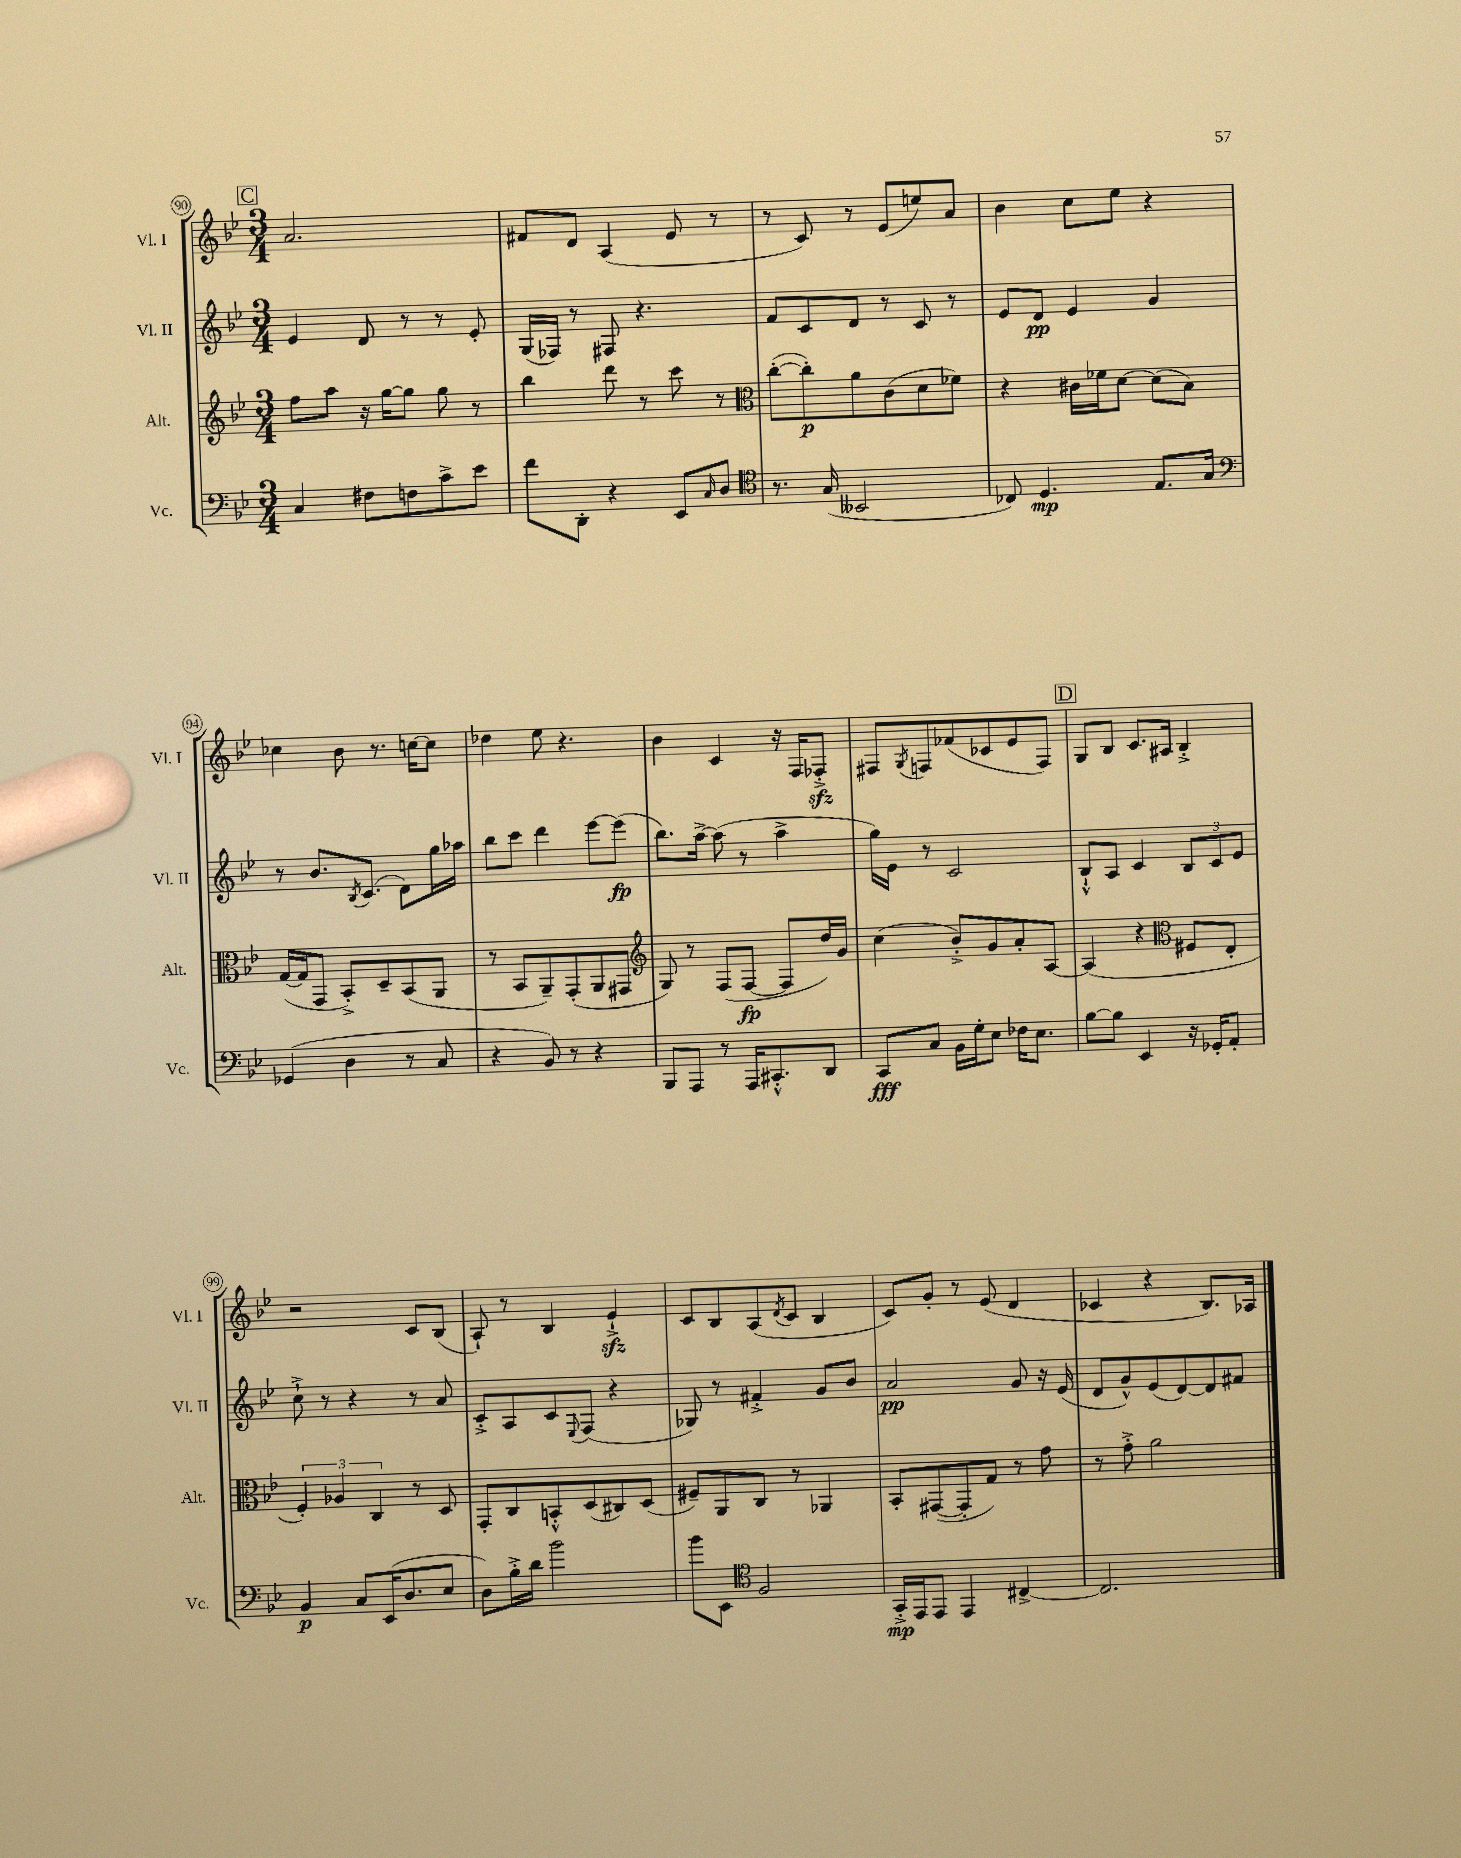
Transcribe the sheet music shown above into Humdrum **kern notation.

**kern	**dynam	**kern	**dynam	**kern	**dynam	**kern
*part4	*part4	*part3	*part3	*part2	*part2	*part1
*staff4	*staff4	*staff3	*staff3	*staff2	*staff2	*staff1
*I"Vc.	*	*I"Alt.	*	*I"Vl. II	*	*I"Vl. I
*I'Vc.	*	*I'Alt.	*	*I'Vl. II	*	*I'Vl. I
*clefF4	*	*clefG2	*	*clefG2	*	*clefG2
*k[b-e-]	*	*k[b-e-]	*	*k[b-e-]	*	*k[b-e-]
*M3/4	*	*M3/4	*	*M3/4	*	*M3/4
!!LO:REH:place=s1:t=C
=90	=90	=90	=90	=90	=90	=90
4C/	.	8ff\L	.	4e-/	.	2.a/
.	.	8aa\J	.	.	.	.
8F#X\L	.	16r	.	8d/	.	.
.	.	[16gg\KL	.	.	.	.
8Fn\	.	8gg\J]	.	8r	.	.
8c^\	.	8gg\	.	8r	.	.
8e-\J	.	8r	.	8e-'/	.	.
=91	=91	=91	=91	=91	=91	=91
8f\L	.	4bb-\	.	(16G/LL	.	8f#X/L
.	.	.	.	16F-X/JJ)	.	.
8DD'\J	.	.	.	8r	.	8d/J
4r	.	8ddd\	.	8F#X/	.	(4A/
.	.	8r	.	4.r	.	.
8EE-/L	.	8ccc\	.	.	.	8e-/
16qqC/	.	.	.	.	.	.
8D/J	.	8r	.	.	.	8r
=92	=92	=92	=92	=92	=92	=92
*clefC4	*	*clefC3	*	*	*	*
8.r	.	([8cc'\L	.	8f/L	.	8r
.	.	8cc'\])	p	8c/	.	8c/)
(16G/	.	.	.	.	.	.
2BB--X/	.	8a\	.	8d/J	.	8r
.	.	(8c\	.	8r	.	(8e-/L
.	.	8d\	.	8c/	.	8een/)
.	.	8f-X\J)	.	8r	.	8a/J
=93	=93	=93	=93	=93	=93	=93
8C-X/)	.	4r	.	8e-/L	.	4b-\
4.D/	mp	.	.	8d/J	pp	.
.	.	16c#X\LL	.	4e-/	.	8cc\L
.	.	16f-X\J	.	.	.	.
.	.	[8d\J	.	.	.	8ee-\J
8.E-/L	.	(8d\L]	.	4g/	.	4r
.	.	8B-\J)	.	.	.	.
16G/Jk	.	.	.	.	.	.
!!LO:LB:g=z
=94	=94	=94	=94	=94	=94	=94
*clefF4	*	*	*	*	*	*
(4GG-X/	.	([16G/LL	.	8r	.	4cc-X\
.	.	16G/J]	.	.	.	.
.	.	8GG/J	.	8.b-/L	.	.
4D\	.	8BB-'^/L)	.	.	.	8b-\
.	.	.	.	8qB-/	.	.
.	.	.	.	(8.c/J	.	.
.	.	8D~/	.	.	.	8.r
8r	.	(8BB-/	.	8d\L)	.	.
.	.	.	.	.	.	[16ccn\KL
8C/	.	8AA/J	.	16gg\L	.	8cc\J]
.	.	.	.	16aa-X\JJ	.	.
=95	=95	=95	=95	=95	=95	=95
4r	.	8r	.	8bb-\L	.	4dd-X\
.	.	8BB-/L	.	8ccc\J	.	.
8BB-/)	.	8AA~/)	.	4ddd\	.	8ee-\
8r	.	(8GG'/	.	.	.	4.r
4r	.	8AA/	.	[8eee-\L	.	.
.	.	8GG#X/J	.	(8eee-\J]	fp	.
=96	=96	=96	=96	=96	=96	=96
*	*	*clefG2	*	*	*	*
8BBB-/L	.	8G/)	.	8.bb-\L)	.	4b-\
8AAA/J	.	8r	.	.	.	.
.	.	.	.	[16aa^\Jk	.	.
8r	.	(8F/L	.	(8aa\]	.	4c/
16AAA/KL	.	[8F/J	fp	8r	.	.
8.CC#X'^^/	.	.	.	.	.	.
.	.	8F/L]	.	4aa^\	.	16r
.	.	.	.	.	.	16F/KL
8DD/J	.	16dd/L)	.	.	.	8F-Xzz'^/J
.	.	16g/JJ	.	.	.	.
=97	=97	=97	=97	=97	=97	=97
8CC/L	fff	(4cc\	.	16gg\LL)	.	8F#X/L
.	.	.	.	16e-\JJ	.	.
.	.	.	.	.	.	8qG/
8C/J	.	.	.	8r	.	8Fn/
16BB-\LL	.	8b-'^/L)	.	2c/	.	(8f-X/
16G'\J	.	.	.	.	.	.
8E-\J	.	8g/	.	.	.	8c-X/
16F-X\KL	.	8a'/	.	.	.	8e-/
8.E-\J	.	.	.	.	.	.
.	.	[8A/J	.	.	.	8F/J)
!!LO:REH:place=s1:t=D
=98	=98	=98	=98	=98	=98	=98
[8B-\L	.	(4A/]	.	8B-`^^/L	.	8G/L
8B-\J]	.	.	.	8A/J	.	8B-/J
4EE-/	.	4r	.	4c/	.	8.c/L
.	.	.	.	.	.	16A#X/Jk
*	*	*clefC3	*	*	*	*
16r	.	8F#X/L	.	12B-/L	.	4B-'^/
16GG-X'/KL	.	.	.	.	.	.
.	.	.	.	12c/	.	.
8AA'/J	.	8E-'/J	.	.	.	.
.	.	.	.	12e-/J	.	.
!!LO:LB:g=z
=99	=99	=99	=99	=99	=99	=99
4BB-/	p	6F'/)	.	8cc`^\	.	2r
.	.	.	.	8r	.	.
.	.	6A-X/	.	.	.	.
8C/L	.	.	.	4r	.	.
.	.	6C/	.	.	.	.
(16EE-/K	.	.	.	.	.	.
8.D/	.	.	.	.	.	.
.	.	8r	.	8r	.	8c/L
8E-/J	.	8D/	.	8a/	.	(8B-/J
=100	=100	=100	=100	=100	=100	=100
8D\L)	.	8GG'/L	.	8c'^/L	.	8A`/)
16B-'^\L	.	8C/	.	8A/	.	8r
16d\JJ	.	.	.	.	.	.
2b-\	.	8BBn'^^/	.	8c/	.	4B-/
.	.	.	.	8qqE-/	.	.
.	.	(8D/	.	(8F/J	.	.
.	.	8C#X/)	.	4r	.	4e-zz`^/
.	.	(8D/J	.	.	.	.
=101	=101	=101	=101	=101	=101	=101
8b-\L	.	8F#X~/L)	.	8G-X/)	.	8c/L
8EE-\J	.	8AA/	.	8r	.	8B-/
*clefC4	*	*	*	*	*	*
2F/	.	8C/J	.	4f#X'^/	.	(8A/
.	.	.	.	.	.	8qd/
.	.	8r	.	.	.	8c/J
.	.	4AA-X/	.	8g/L	.	4B-/
.	.	.	.	8b-/J	.	.
=102	=102	=102	=102	=102	=102	=102
16GG'^/LL	mp	8BB-'/L	.	2a/	pp	8c/L)
16EE-/J	.	.	.	.	.	.
8EE-/J	.	([8GG#X/	.	.	.	8g'/J
4EE-/	.	8GG#'/]	.	.	.	8r
.	.	8G/J)	.	.	.	(8e-/
[4C#X^/	.	8r	.	8g/	.	4d/
.	.	8g\	.	16r	.	.
.	.	.	.	(16e-/	.	.
=103	=103	=103	=103	=103	=103	=103
2.C#/]	.	8r	.	8d/L	.	4c-X/
.	.	8g'^\	.	8g^^/)	.	.
.	.	2a\	.	(8e-/	.	4r
.	.	.	.	[8d/)	.	.
.	.	.	.	8d/]	.	8.B-/L)
.	.	.	.	8f#X/J	.	.
.	.	.	.	.	.	16A-X/Jk
==	==	==	==	==	==	==
*-	*-	*-	*-	*-	*-	*-
